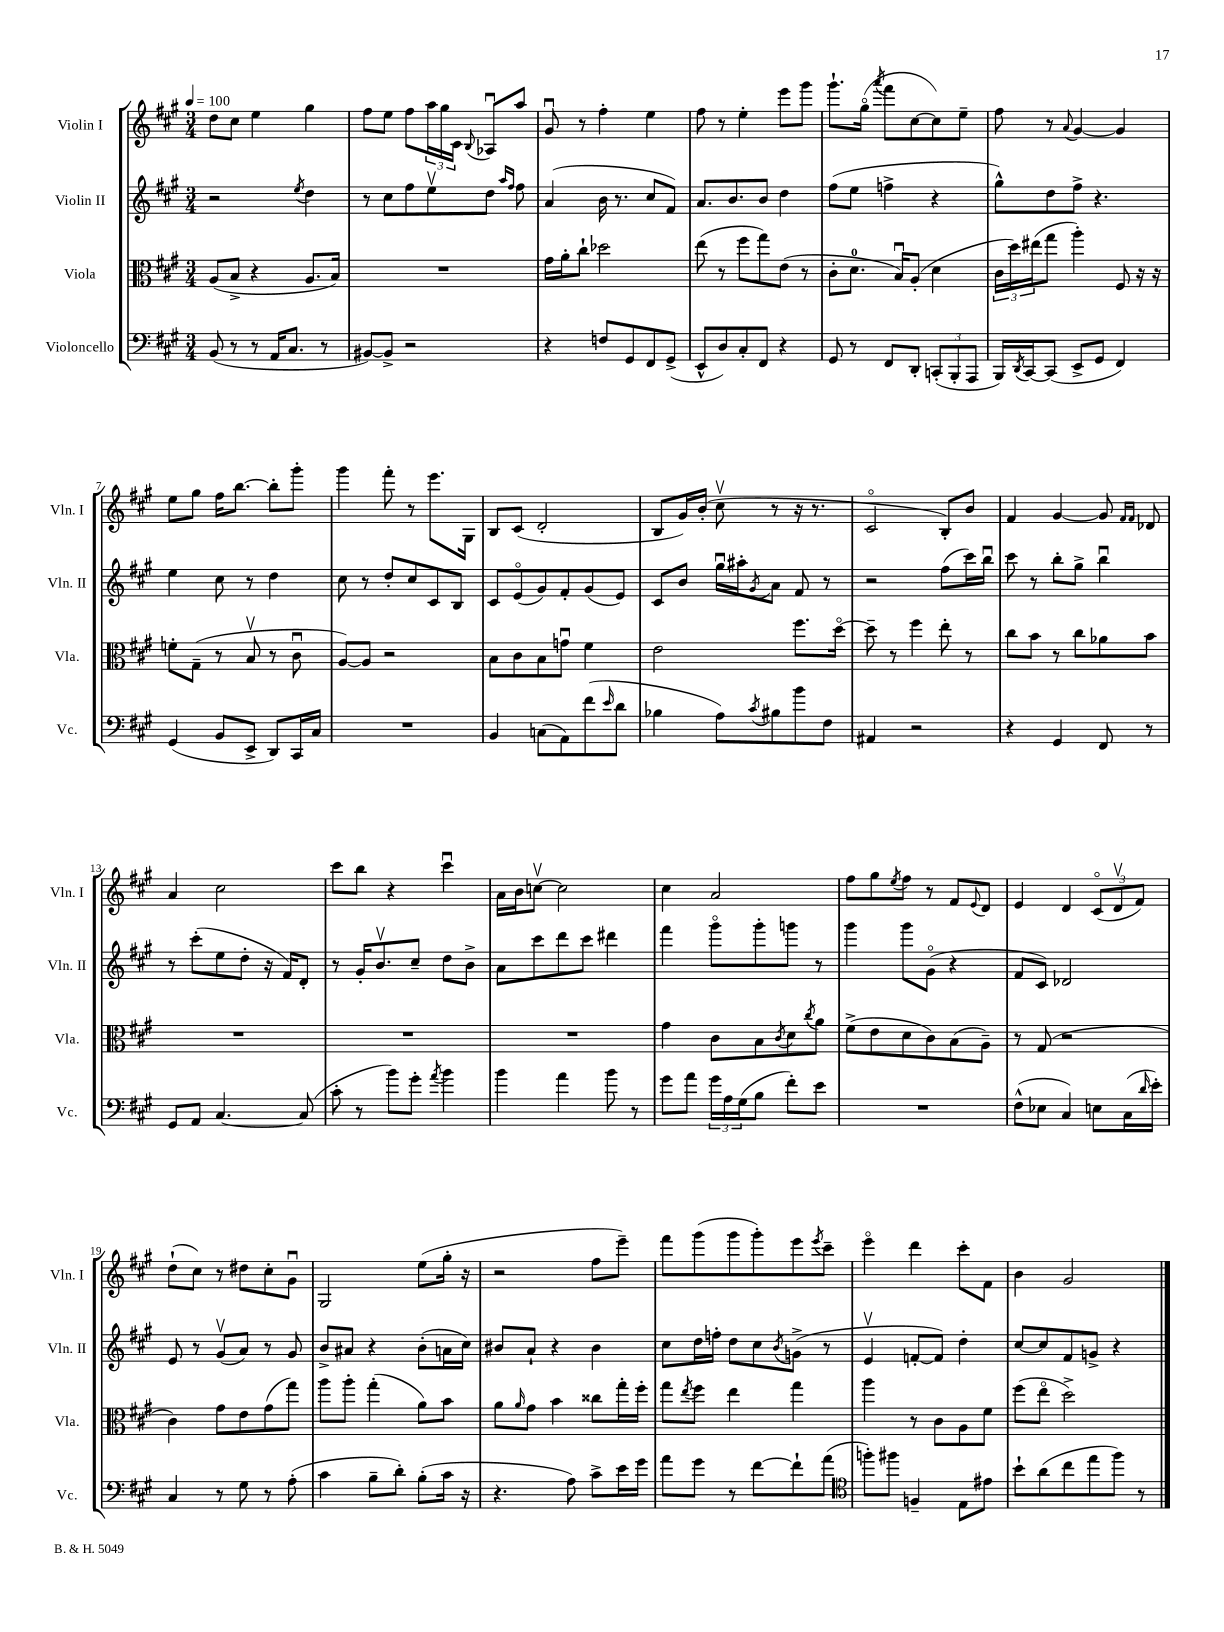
<<
\new StaffGroup <<
\new Staff = "s0" \with { instrumentName = "Violin I" shortInstrumentName = "Vln. I" } {
    \clef treble \key a \major \numericTimeSignature \time 3/4 \tempo 4 = 100
    d''8 cis''8 e''4 gis''4 |
    fis''8 e''8 fis''8 \tuplet 3/2 { a''16 gis''16 cis'16 } \appoggiatura { b8 } aes8\downbow a''8 |
    gis'8\downbow r8 fis''4-. e''4 |
    fis''8 r8 e''4-. e'''8 gis'''8 |
    gis'''8.-! gis''16\flageolet( \acciaccatura { a'''8 } fis'''8 cis''8~ cis''8) e''8-- |
    fis''8 r8 \appoggiatura { a'8 } gis'4~ gis'4 |
    e''8 gis''8 fis''16 b''8.~ b''8-. gis'''8-. |
    gis'''4 fis'''8-. r8 e'''8. gis16 |
    b8 cis'8( d'2-. |
    b8 gis'16) b'16-.( cis''8\upbow r8 r16 r8. |
    cis'2\flageolet b8-.) b'8 |
    fis'4 gis'4~ gis'8 \grace { fis'16 fis'16 } des'8 |
    a'4 cis''2 |
    cis'''8 b''8 r4 cis'''4\downbow |
    a'16 b'16 c''8~\upbow c''2 |
    cis''4 a'2 |
    fis''8 gis''8 \acciaccatura { e''8 } fis''8 r8 fis'8 \appoggiatura { e'8 } d'8 |
    e'4 d'4 \tuplet 3/2 { cis'8\flageolet( d'8\upbow fis'8) } |
    d''8-!( cis''8) r8 dis''8 cis''8-. gis'8\downbow |
    gis2 e''8( gis''16-. r16 |
    r2 fis''8 e'''8--) |
    fis'''8 gis'''8( gis'''8 gis'''8-.) e'''8 \acciaccatura { e'''8 } cis'''8-- |
    e'''4\flageolet d'''4 cis'''8-. fis'8 |
    b'4 gis'2 \bar "|." |
}
\new Staff = "s1" \with { instrumentName = "Violin II" shortInstrumentName = "Vln. II" } {
    \clef treble \key a \major \numericTimeSignature \time 3/4
    r2 \acciaccatura { e''8 } d''4 |
    r8 cis''8 fis''8 e''8\upbow d''8 \grace { a''16 fis''16 } fis''8 |
    a'4( b'16 r8. cis''8 fis'8) |
    a'8. b'8. b'8 d''4 |
    fis''8( e''8 f''4-> r4 |
    gis''8-^) d''8 fis''8-> r4. |
    e''4 cis''8 r8 d''4 |
    cis''8 r8 d''8-. cis''8 cis'8 b8 |
    cis'8 e'8\flageolet( gis'8) fis'8-. gis'8( e'8) |
    cis'8 b'8 gis''16\downbow ais''16-. \acciaccatura { gis'8 } a'8 fis'8 r8 |
    r2 fis''8( cis'''16) b''16\downbow |
    cis'''8 r8 b''8-. gis''8-> b''4\downbow |
    r8 cis'''8-.( e''8 d''8-. r16 fis'16) d'8-. |
    r8 gis'16-. b'8.\upbow cis''8-- d''8 b'8-> |
    a'8 cis'''8 d'''8 cis'''8 dis'''4 |
    fis'''4 gis'''8\flageolet gis'''8-. g'''8 r8 |
    gis'''4 gis'''8 gis'8\flageolet( r4 |
    fis'8 cis'8) des'2 |
    e'8 r8 gis'8\upbow( a'8) r8 gis'8 |
    b'8-> ais'8 r4 b'8-.( a'16 cis''16) |
    bis'8 a'8-! r4 bis'4 |
    cis''8 d''16 f''16-. d''8 cis''8 \acciaccatura { b'8 } g'8->( r8 |
    e'4\upbow f'8~-. f'8) d''4-. |
    cis''8~ cis''8 fis'8 g'8-> r4 \bar "|." |
}
\new Staff = "s2" \with { instrumentName = "Viola" shortInstrumentName = "Vla." } {
    \clef alto \key a \major \numericTimeSignature \time 3/4
    a8( b8-> r4 a8. b16) |
    R2. |
    gis'16 a'16-. cis''8-! des''2 |
    e''8( r8 fis''8 gis''8) e'8( r8 |
    cis'8-. d'8.-0 b16\downbow) a8-.( d'4 |
    \tuplet 3/2 { cis'16 d''16) eis''16( } gis''8 a''4-.) fis8 r16 r16 |
    f'8-. gis8--( r8 b8\upbow r8 cis'8\downbow |
    a8~) a8 r2 |
    b8 cis'8 b8 g'8\downbow fis'4 |
    e'2 fis''8. d''16~\flageolet |
    d''8-- r8 fis''4 e''8-. r8 |
    cis''8 b'8 r8 cis''8 aes'8 b'8 |
    R2. |
    R2. |
    R2. |
    gis'4 cis'8 b8 \acciaccatura { cis'8 } d'8 \acciaccatura { cis''8 } a'8 |
    fis'8->( e'8 d'8 cis'8) b8( a8--) |
    r8 gis8( r2 |
    cis'4) gis'8 e'8 gis'8( gis''8) |
    a''8 a''8-. gis''4-.( a'8) b'8 |
    a'8 \grace { a'16 } gis'8 b'4 cisis''8 gis''16-. fis''16-. |
    gis''8 \acciaccatura { e''8 } fis''8 e''4 gis''4 |
    a''4 r8 cis'8 a8 fis'8 |
    fis''8( e''8\flageolet d''2->) \bar "|." |
}
\new Staff = "s3" \with { instrumentName = "Violoncello" shortInstrumentName = "Vc." } {
    \clef bass \key a \major \numericTimeSignature \time 3/4
    b,8( r8 r8 a,16 cis8. r8 |
    bis,8~) bis,8-> r2 |
    r4 f8 gis,8 fis,8 gis,8->( |
    e,8-^ d8) cis8-. fis,8 r4 |
    gis,8 r8 fis,8 d,8-. \tuplet 3/2 { c,8-.( b,,8-. a,,8 } |
    b,,16) \acciaccatura { d,8 } cis,16~ cis,8( e,8-> gis,8 fis,4) |
    gis,4( b,8 e,8-> d,8) cis,16 cis16 |
    R2. |
    b,4 c8( a,8) fis'8( \grace { e'16 } d'8 |
    bes4 a8) \acciaccatura { cis'8 } bis8 b'8 fis8 |
    ais,4 r2 |
    r4 gis,4 fis,8 r8 |
    gis,8 a,8 cis4.~ cis8( |
    cis'8-. r8 b'8) gis'8-. \acciaccatura { a'8 } b'4 |
    b'4 a'4 b'8 r8 |
    gis'8 a'8 \tuplet 3/2 { gis'16 a16 gis16( } b8 fis'8-.) e'8 |
    R2. |
    fis8-^( ees8 cis4) e8 cis16( \grace { d'16 } e'16-.) |
    cis4 r8 gis8 r8 a8-.( |
    cis'4 b8-- d'8-.) b8-.( cis'16 r16 |
    r4. a8) cis'8-> e'16 gis'16 |
    a'8 gis'8 r8 fis'8~ fis'8-! a'8( |
    \clef tenor f''8-.) fis''8 f4-- e8 eis'8 |
    b'8-! a'8( cis''8 e''8 fis''8) r8 \bar "|." |
}
>>
>>
